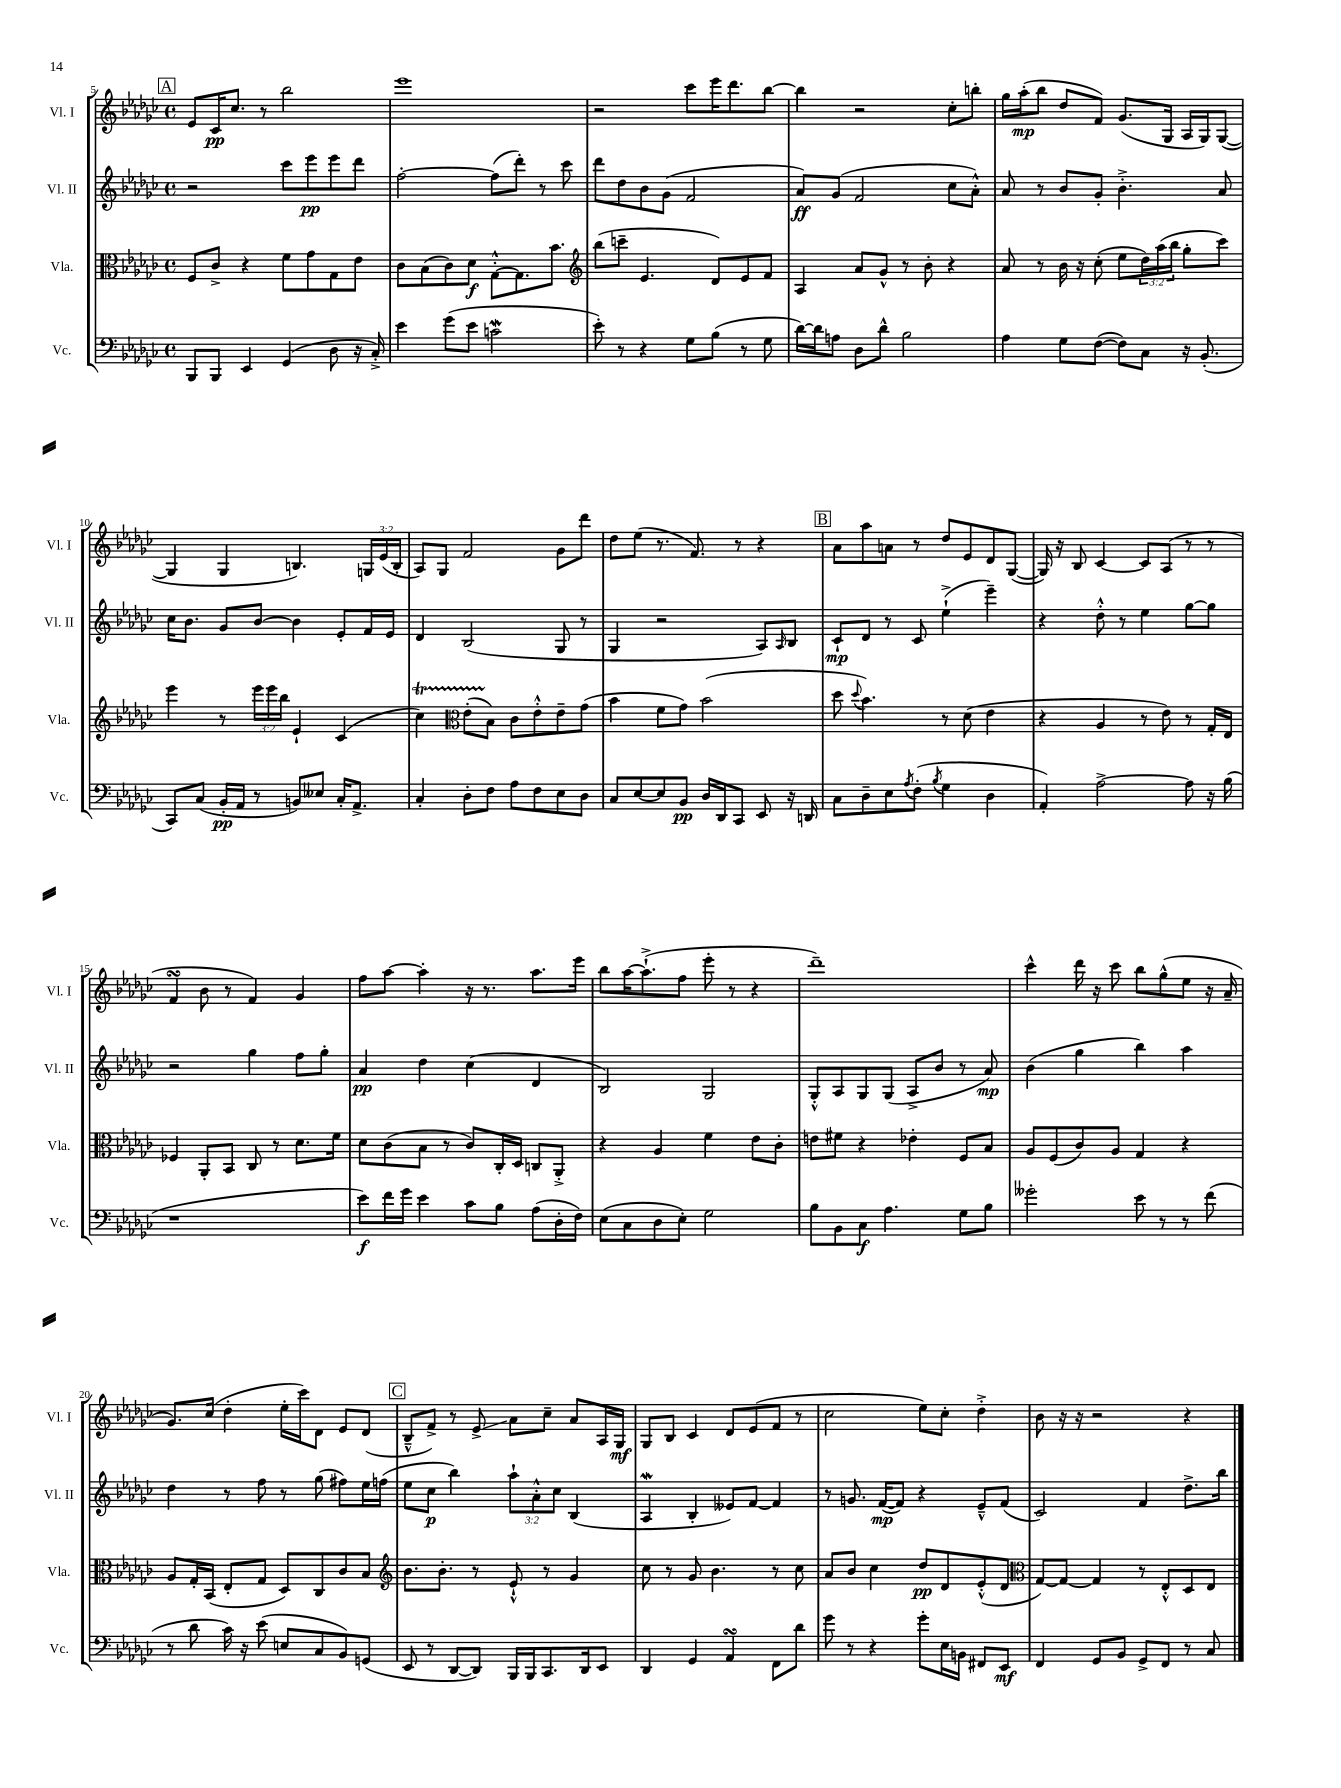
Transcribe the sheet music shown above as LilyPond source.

<<
\new StaffGroup <<
\new Staff = "s0" \with { instrumentName = "Vl. I" shortInstrumentName = "Vl. I" } {
    \clef treble \key ges \major \defaultTimeSignature \time 4/4 \override Staff.TupletNumber.text = #tuplet-number::calc-fraction-text
    \mark \markup { \box "A" } ees'8 ces'16\pp ces''8. r8 bes''2 |
    ees'''1 |
    r2 ces'''8 ees'''16 des'''8. bes''8~ |
    bes''4 r2 ces''8-. b''8-. |
    ges''16 aes''16-.\mp( bes''8 des''8 f'8) ges'8.( ges16 aes16 ges16) ges8~( |
    ges4 ges4 b4.) \tuplet 3/2 { g16 ees'16( b16-. } |
    aes8) ges8 f'2 ges'8 des'''8 |
    des''8 ees''8( r8. f'8.) r8 r4 |
    \mark \markup { \box "B" } aes'8 aes''8 a'8 r8 des''8 ees'8 des'8 ges8~( |
    ges16) r16 bes8 ces'4~ ces'8 aes8( r8 r8 |
    f'4\turn bes'8 r8 f'4) ges'4 |
    f''8 aes''8~ aes''4-. r16 r8. aes''8. ees'''16 |
    bes''8 aes''16~ aes''8.-!->( f''8 ees'''8-. r8 r4 |
    des'''1--) |
    ces'''4-^ des'''16 r16 ces'''8 bes''8 ges''8-^( ees''8 r16 aes'16-- |
    ges'8.) ces''16( des''4-. ees''16-. ces'''16) des'8 ees'8 des'8( |
    \mark \markup { \box "C" } bes8---^ f'8->) r8 ees'8->\glissando aes'8 ces''8-- aes'8 aes16 ges16\mf |
    ges8 bes8 ces'4 des'8 ees'8( f'8 r8 |
    ces''2 ees''8) ces''8-. des''4-.-> |
    bes'8 r16 r16 r2 r4 \bar "|." |
}
\new Staff = "s1" \with { instrumentName = "Vl. II" shortInstrumentName = "Vl. II" } {
    \clef treble \key ges \major \defaultTimeSignature \time 4/4 \override Staff.TupletNumber.text = #tuplet-number::calc-fraction-text
    \mark \markup { \box "A" } r2 ces'''8 ees'''8\pp ees'''8 des'''8 |
    f''2~-. f''8( des'''8-.) r8 ces'''8 |
    des'''8 des''8 bes'8 ges'8( f'2 |
    aes'8\ff) ges'8( f'2 ces''8 aes'8-.-^) |
    aes'8 r8 bes'8 ges'8-. bes'4.-.-> aes'8 |
    ces''16 bes'8. ges'8 bes'8~ bes'4 ees'8-. f'16 ees'16 |
    des'4 bes2( ges8 r8 |
    ges4 r2 aes8) \grace { aes16 } bes8 |
    \mark \markup { \box "B" } ces'8-!\mp des'8 r8 ces'8 ees''4-!->( ees'''4--) |
    r4 des''8-.-^ r8 ees''4 ges''8~ ges''8 |
    r2 ges''4 f''8 ges''8-. |
    aes'4\pp des''4 ces''4( des'4 |
    bes2) ges2 |
    ges8-.-^ aes8 ges8 ges8( aes8-> bes'8 r8 aes'8\mp) |
    bes'4( ges''4 bes''4) aes''4 |
    des''4 r8 f''8 r8 ges''8( fis''8) ees''16 f''16( |
    \mark \markup { \box "C" } ees''8 ces''8\p bes''4) \tuplet 3/2 { aes''8-! aes'8-.-^ ces''8 } bes4( |
    aes4\mordent bes4-. eeses'8) f'8~ f'4 |
    r8 g'8. f'16~\mp( f'8) r4 ees'8---^ f'8( |
    ces'2) f'4 des''8.-> bes''16 \bar "|." |
}
\new Staff = "s2" \with { instrumentName = "Vla." shortInstrumentName = "Vla." } {
    \clef alto \key ges \major \defaultTimeSignature \time 4/4 \override Staff.TupletNumber.text = #tuplet-number::calc-fraction-text
    \mark \markup { \box "A" } f8 ces'8-> r4 f'8 ges'8 ges8 ees'8 |
    ces'8 bes8( ces'8) des'8\f ges8~-.-^ ges8. bes'8. |
    \clef treble bes''8( c'''8-- ees'4. des'8) ees'8 f'8 |
    aes4 aes'8 ges'8-^ r8 bes'8-. r4 |
    aes'8 r8 bes'16 r16 ces''8-.( ees''8 \tuplet 3/2 { des''16) aes''16( bes''16 } ges''8-. ces'''8) |
    ees'''4 r8 \tuplet 3/2 { ees'''16 ees'''16 bes''16 } ees'4-! ces'4( |
    ces''4\startTrillSpan) \clef alto ees'8-.( bes8\stopTrillSpan) ces'8 ees'8-.-^ ees'8-- ges'8( |
    bes'4 f'8 ges'8) bes'2( |
    \mark \markup { \box "B" } des''8 \appoggiatura { des''8 } bes'4.) r8 des'8( ees'4 |
    r4 aes4 r8 ees'8) r8 ges16-. ees16 |
    fes4 aes,8-. bes,8 ces8 r8 des'8. f'16 |
    des'8 ces'8( bes8 r8 ces'8) ces16-. des16 c8 aes,8-.-> |
    r4 aes4 f'4 ees'8 ces'8-. |
    e'8 fis'8 r4 ees'4-. f8 bes8 |
    aes8 f8( ces'8) aes8 ges4 r4 |
    aes8 ges16-. bes,16( ees8-. ges8 des8) ces8 ces'8 bes8 |
    \mark \markup { \box "C" } \clef treble bes'8. bes'8.-. r8 ees'8-!-^ r8 ges'4 |
    ces''8 r8 ges'8 bes'4. r8 ces''8 |
    aes'8 bes'8 ces''4 des''8\pp des'8 ees'8-.-^( des'8 |
    \clef alto ges8~) ges8~ ges4 r8 ees8-.-^ des8 ees8 \bar "|." |
}
\new Staff = "s3" \with { instrumentName = "Vc." shortInstrumentName = "Vc." } {
    \clef bass \key ges \major \defaultTimeSignature \time 4/4
    \mark \markup { \box "A" } bes,,8 bes,,8 ees,4 ges,4( des8 r16 ces16-.->) |
    ees'4 ges'8( ees'8 c'2\mordent |
    ees'8-.) r8 r4 ges8 bes8( r8 ges8 |
    des'16~) des'16 a8 des8 des'8-^ bes2 |
    aes4 ges8 f8~( f8) ces8 r16 bes,8.-.( |
    ces,8) ces8( bes,16-.\pp aes,16 r8 b,8) eeses8 ces16-. aes,8.-> |
    ces4-. des8-. f8 aes8 f8 ees8 des8 |
    ces8 ees8~ ees8 bes,8\pp des16 des,16 ces,8 ees,8 r16 d,16 |
    \mark \markup { \box "B" } ces8 des8-- ees8 \acciaccatura { aes8 } f8-.( \acciaccatura { bes8 } ges4 des4 |
    aes,4-.) aes2~-> aes8 r16 bes16( |
    r1 |
    ees'8\f) f'16 ges'16 ees'4 ces'8 bes8 aes8( des16-. f16) |
    ees8( ces8 des8 ees8-.) ges2 |
    bes8 bes,8 ces8\f aes4. ges8 bes8 |
    geses'2-. ees'8 r8 r8 f'8( |
    r8 des'8 ces'16) r16 ees'8( e8 ces8 bes,8) g,8( |
    \mark \markup { \box "C" } ees,8 r8 des,8~ des,8) bes,,16 bes,,16 ces,8. des,16 ees,8 |
    des,4 ges,4 aes,4\turn f,8 des'8 |
    ges'8 r8 r4 ges'8-. ees16 b,16 fis,8 ees,8\mf |
    f,4 ges,8 bes,8 ges,8-> f,8 r8 ces8 \bar "|." |
}
>>
>>
\layout { \context { \Score currentBarNumber = #5 } }
